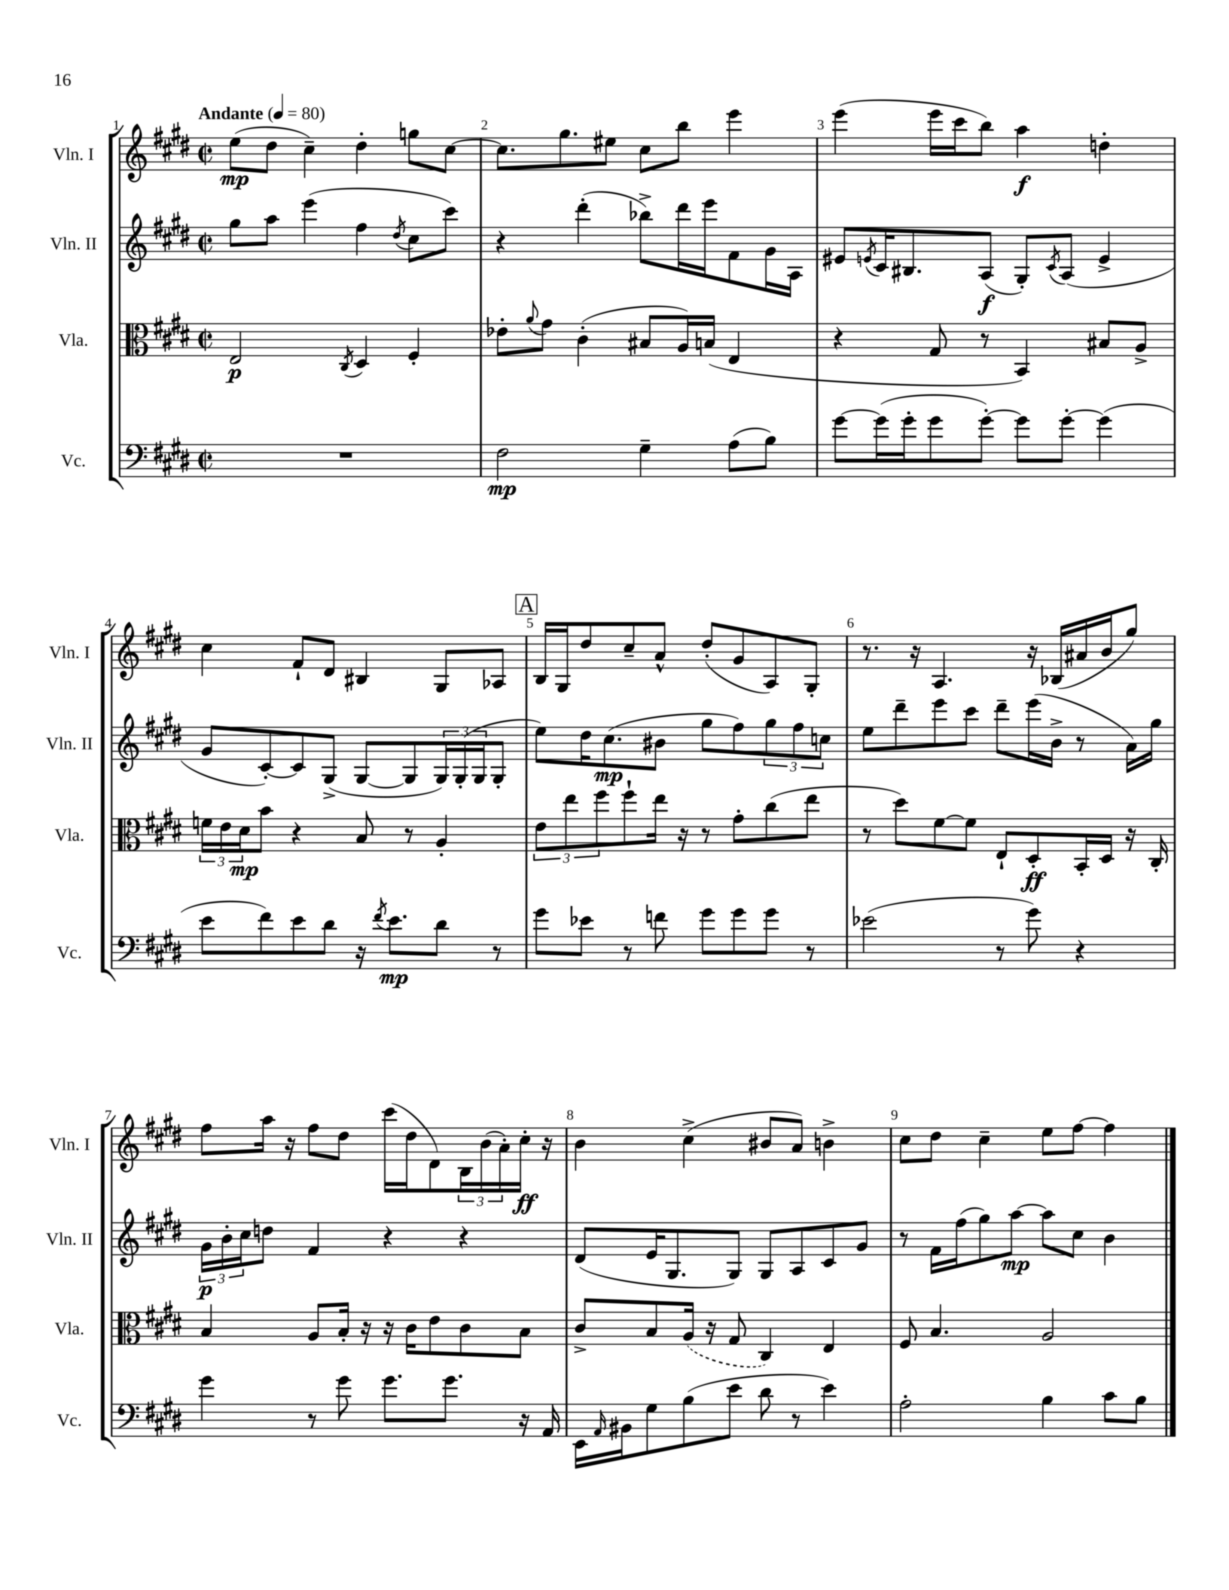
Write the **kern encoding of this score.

**kern	**kern	**kern	**kern
*staff4	*staff3	*staff2	*staff1
*clefF4	*clefC3	*clefG2	*clefG2
*k[f#c#g#d#]	*k[f#c#g#d#]	*k[f#c#g#d#]	*k[f#c#g#d#]
*M2/2	*M2/2	*M2/2	*M2/2
*met(c|)	*met(c|)	*met(c|)	*met(c|)
*MM80	*MM80	*MM80	*MM80
1r	2E	8gg#	(8ee
.	.	8aa	8dd#
.	.	(4eee	4cc#~)
.	8qC#	.	.
.	4D#	4ff#	4dd#'
.	.	8qdd#	.
.	4F#'	8cc#	8gg
.	.	8ccc#)	[8cc#
=	=	=	=
2F#	8e-'	4r	8.cc#]
.	8qqa	.	.
.	8g#	.	.
.	.	.	8.gg#
.	(4c#'	(4ddd#'	.
.	.	.	8ee#
4G#~	8B#	8bb-^)	8cc#
.	16A)	16ddd#	8bb
.	(16B	16eee	.
(8A	4E	8f#	4eee
8B)	.	16g#	.
.	.	16A	.
=	=	=	=
[8g#	4r	8e#	(4eee
.	.	8qe	.
(16g#]	.	16c#	.
16g#'	.	8.B#	.
8g#	8G#	.	16eee
.	.	.	16ccc#
[8g#')	8r	(8A	8bb)
8g#]	4BB)	8G#')	4aa
.	.	8qc#	.
[8g#'	.	(8A	.
(4g#]	8B#	4e^	4dd'
.	8A^	.	.
=	=	=	=
8e	24f	8g#	4cc#
.	24e	.	.
.	24d#	.	.
8f#)	8b	[8c#')	.
8e	4r	8c#]	8f#`
8d#	.	(8G#^	8d#
16r	8B	[8G#	4B#
8qf#	.	.	.
8.e	.	.	.
.	8r	8G#]	.
8d#	4A'	24G#)	8G#
.	.	(24G#'	.
.	.	24G#	.
8r	.	8G#'	8A-
=	=	=	=
8g#	12e	8ee)	16B
.	.	.	16G#
.	12ee	.	.
8e-	.	16dd#	8dd#
.	12ff#	.	.
.	.	(8.cc#	.
8r	8ff#`	.	8cc#~
8f	16ee	8b#	8a^^
.	16r	.	.
8g#	8r	8gg#	(8dd#'
8g#	8g#'	8ff#)	8g#
8g#	(8cc#	12gg#	8A)
.	.	12ff#	.
8r	8ee	.	8G#'
.	.	12cc	.
=	=	=	=
(2e-	8r	8ee	8.r
.	8dd#)	8ddd#~	.
.	.	.	16r
.	[8f#	8eee	4.A
.	8f#]	8ccc#	.
8r	8E`	8ddd#~	.
8g#)	8D#'	(16eee	16r
.	.	16b^	(16B-
4r	16BB'	8r	16a#
.	16D#	.	16b
.	16r	16a)	8gg#)
.	16C#'	16gg#	.
=	=	=	=
4g#	4B	24g#	8ff#
.	.	24b'	.
.	.	24cc#	.
.	.	8dd	16aa
.	.	.	16r
8r	8A	4f#	8ff#
8g#	16B'	.	8dd#
.	16r	.	.
8.g#	16r	4r	(16ccc#
.	16c#	.	16dd#
.	8e	.	8d#)
8.g#	.	.	.
.	8c#	4r	24B
.	.	.	(24b
.	.	.	24a')
16r	8B	.	16cc#'
16AA	.	.	16r
=	=	=	=
16EE	8c#^	(8d#	4b
16qqAA	.	.	.
16BB#	.	.	.
8G#	8B	16e	.
.	.	8.G#	.
(8B	(16A	.	(4cc#^
.	16r	.	.
8e	8G#	8G#)	.
8d#	4C#)	8G#	8b#
8r	.	8A	8a)
4e)	4E	8c#	4b^
.	.	8g#	.
=	=	=	=
2A'	8F#	8r	8cc#
.	4.B	16f#	8dd#
.	.	(16ff#	.
.	.	8gg#)	4cc#~
.	.	[8aa	.
4B	2A	8aa]	8ee
.	.	8cc#	[8ff#
8c#	.	4b	4ff#]
8B	.	.	.
==	==	==	==
*-	*-	*-	*-
